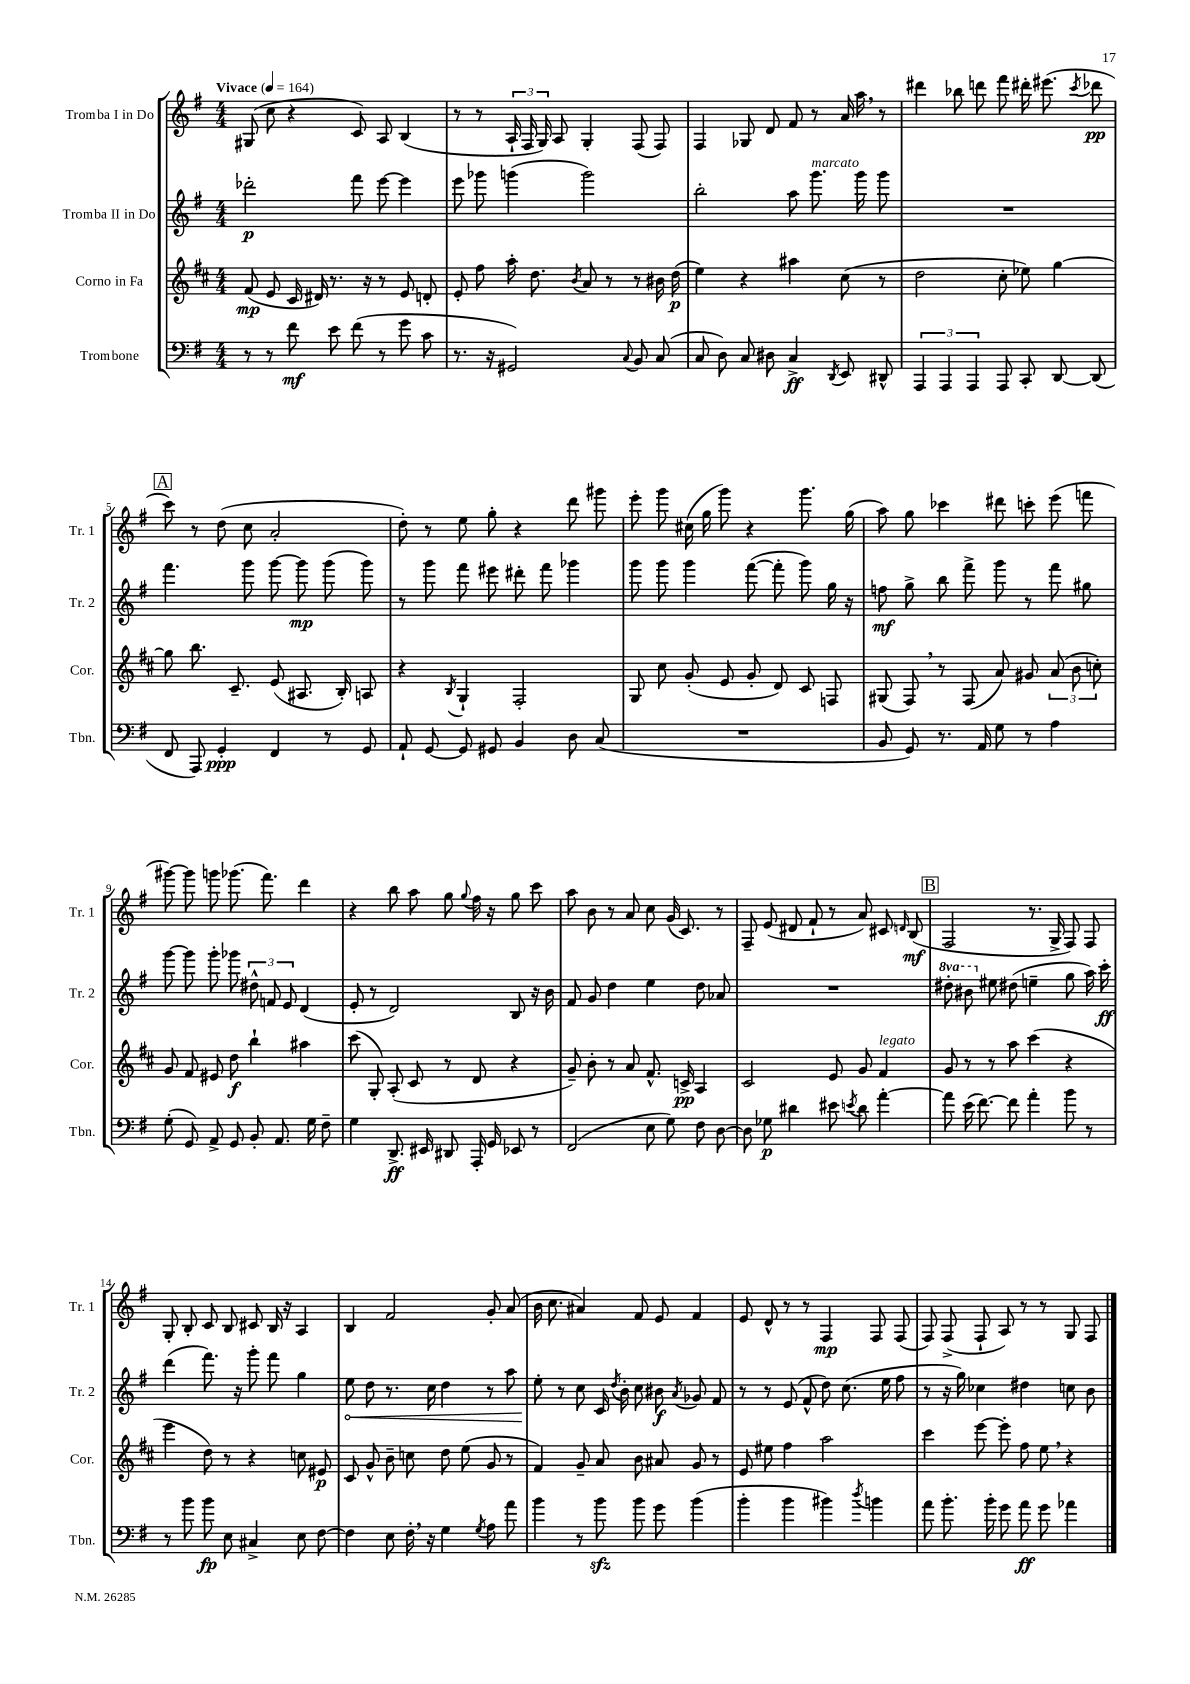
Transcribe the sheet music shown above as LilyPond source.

<<
\new StaffGroup <<
\new Staff = "s0" \with { instrumentName = "Tromba I in Do" shortInstrumentName = "Tr. 1" } {
    \clef treble \key g \major \numericTimeSignature \time 4/4 \tempo "Vivace" 4 = 164
    \autoBeamOff gis8( c''8 r4 c'8) a8 b4( |
    r8 r8 \tuplet 3/2 { a16-! fis16 g16) } a8 g4-. fis8( fis8) |
    fis4 ges8 d'8 fis'8 r8 a'16 a''16 \breathe r8 |
    dis'''4 bes''8 d'''8 fis'''8 dis'''16-. eis'''8.( \acciaccatura { c'''8 } des'''8\pp |
    \mark \markup { \box "A" } c'''8) r8 d''8( c''8 a'2-. |
    d''8-.) r8 e''8 g''8-. r4 d'''8 gis'''8 |
    e'''8-. g'''8 cis''16( g''16 g'''8) r4 g'''8. g''16( |
    a''8) g''8 ces'''4 dis'''8 c'''8-. e'''8( f'''8 |
    gis'''8~) gis'''8 g'''8 ges'''8.( fis'''8.) d'''4 |
    r4 b''8 a''8 g''8 \appoggiatura { g''8 } fis''16 r16 g''8 c'''8 |
    a''8 b'8 r8 a'8 c''8 g'16( c'8.) r8 |
    fis8-- e'8( dis'8 fis'8-! r8 a'8) cis'8 \grace { d'16 } b8\mf( |
    \mark \markup { \box "B" } fis2 r8. g16-> fis8) fis8 |
    g8-. b8-. c'8 b8 cis'8 b16 r16 a4 |
    b4 fis'2 g'8-. a'8( |
    b'16 c''8. ais'4) fis'8 e'8 fis'4 |
    e'8 d'8-^ r8 r8 fis4\mp fis8 fis8( |
    fis8) fis8->( fis8-! a8) r8 r8 g8 fis8 \bar "|." |
}
\new Staff = "s1" \with { instrumentName = "Tromba II in Do" shortInstrumentName = "Tr. 2" } {
    \clef treble \key g \major \numericTimeSignature \time 4/4 \set Staff.ottavationMarkups = #ottavation-simple-ordinals
    \autoBeamOff des'''2-.\p fis'''8 e'''8~ e'''4 |
    e'''8 ges'''8 g'''4( g'''2) |
    b''2-. a''8 g'''8.^\markup { \italic "marcato" } g'''16 g'''8 |
    R1 |
    \mark \markup { \box "A" } fis'''4. g'''8 g'''8~ g'''8\mp g'''8( g'''8) |
    r8 g'''8 fis'''8 eis'''8 dis'''8-. fis'''8 ges'''4 |
    g'''8 g'''8 g'''4 fis'''8~( fis'''8-. g'''8) g''16 r16 |
    f''8\mf g''8-> b''8 fis'''8-> g'''8 r8 fis'''8 gis''8 |
    g'''8~ g'''8 g'''8-. ges'''8 \tuplet 3/2 { dis''8-^ f'8 e'8 } d'4( |
    e'8-. r8 d'2) b8 r16 b'16 |
    fis'8 g'8 d''4 e''4 d''8 aes'8 |
    R1 |
    \mark \markup { \box "B" } \ottava #1 dis'''8-. bis''8 \ottava #0 eis''8 dis''8( e''4-- g''8 a''16) c'''16-.\ff |
    d'''4( fis'''8.) r16 g'''8-. fis'''8 g''4 |
    \once \override Hairpin.circled-tip = ##t e''8\< d''8 r8. c''16 d''4 r8 a''8 |
    e''8-.\! r8 c''8 c'16 \acciaccatura { d''8 } b'16-. c''8 bis'8\f \acciaccatura { a'8 } ges'8 fis'8 |
    r8 r8 e'8( fis'8-^ d''8) c''8.( e''16 fis''8 |
    r8 r16 g''16) ces''4 dis''4 c''8 b'8 \bar "|." |
}
\new Staff = "s2" \with { instrumentName = "Corno in Fa" shortInstrumentName = "Cor." } {
    \clef treble \key d \major \numericTimeSignature \time 4/4
    \autoBeamOff fis'8\mp( e'8 cis'16 dis'16) r8. r16 r8 e'8 d'8-. |
    e'8-. fis''8 a''16-. d''8. \acciaccatura { b'8 } a'8 r8 r8 bis'16 d''16\p( |
    e''4) r4 ais''4 cis''8( r8 |
    d''2 cis''8-. ees''8) g''4~ |
    \mark \markup { \box "A" } g''8 b''8. cis'8.-- e'8( ais8. b16-.) a8 |
    r4 \acciaccatura { b8 } g4-! fis2-. |
    g8 cis''8 g'8-.( e'8 g'8-. d'8) cis'8 f8 |
    gis8( fis8) \breathe r8 fis8( a'8) gis'8 \tuplet 3/2 { a'8( b'8 c''8-.) } |
    g'8 fis'8 eis'8 d''8\f b''4-! ais''4 |
    cis'''8( g8-.) a8-.( cis'8 r8 d'8 r4 |
    g'8--) b'8-. r8 a'8 fis'8.-^ c'16->\pp a4 |
    cis'2 e'8 g'8 fis'4^\markup { \italic "legato" } |
    \mark \markup { \box "B" } g'8 r8 r8 a''8 cis'''4( r4 |
    e'''4 d''8) r8 r4 c''8 eis'8\p |
    cis'8 g'8-^ b'8-- c''8 d''8 e''8( g'8 r8 |
    fis'4) g'8-- a'8 b'8 ais'8 g'8 r8 |
    e'8 eis''8 fis''4 a''2 |
    cis'''4 e'''8~ e'''8-. fis''8 e''8 \breathe r4 \bar "|." |
}
\new Staff = "s3" \with { instrumentName = "Trombone" shortInstrumentName = "Tbn." } {
    \clef bass \key g \major \numericTimeSignature \time 4/4
    \autoBeamOff r8 r8 fis'8\mf e'8 fis'8( r8 g'8 c'8 |
    r8. r16 gis,2) \appoggiatura { c8 } b,8 c8( |
    c8 d8) c8 dis8 c4->\ff \acciaccatura { d,8 } e,8 dis,8-^ |
    \tuplet 3/2 { a,,4 a,,4 a,,4 } a,,8 c,8-. d,8~ d,8( |
    \mark \markup { \box "A" } fis,8 a,,8) g,4-.\ppp fis,4 r8 g,8 |
    a,8-! g,8~ g,8 gis,8 b,4 d8 c8( |
    R1 |
    b,8 g,8) r8. a,16 g8 r8 a4 |
    g8-.( g,8) a,8-> g,8 b,8-. a,8. g16 fis8-- |
    g4 d,8.->\ff eis,16 dis,8 a,,16-. g,16 ees,8 r8 |
    fis,2( e8 g8) fis8 d8~ |
    d8 ges8\p dis'4 eis'8 \acciaccatura { e'8 } dis'8 a'4~-. |
    \mark \markup { \box "B" } a'8 e'16( fis'8.~) fis'8 a'4-. b'8 r8 |
    r8 b'8 b'8\fp e8 cis4-> e8 fis8~ |
    fis4 e8 fis16-. \breathe r16 g4 \acciaccatura { g8 } a8 a'8 |
    b'4 r8 b'8\sfz b'8 g'8 b'4( |
    b'4-. b'4 bis'4) \acciaccatura { d''8 } b'4 |
    a'8 b'8.-. b'16-. g'8 a'8\ff g'8 aes'4 \bar "|." |
}
>>
>>
